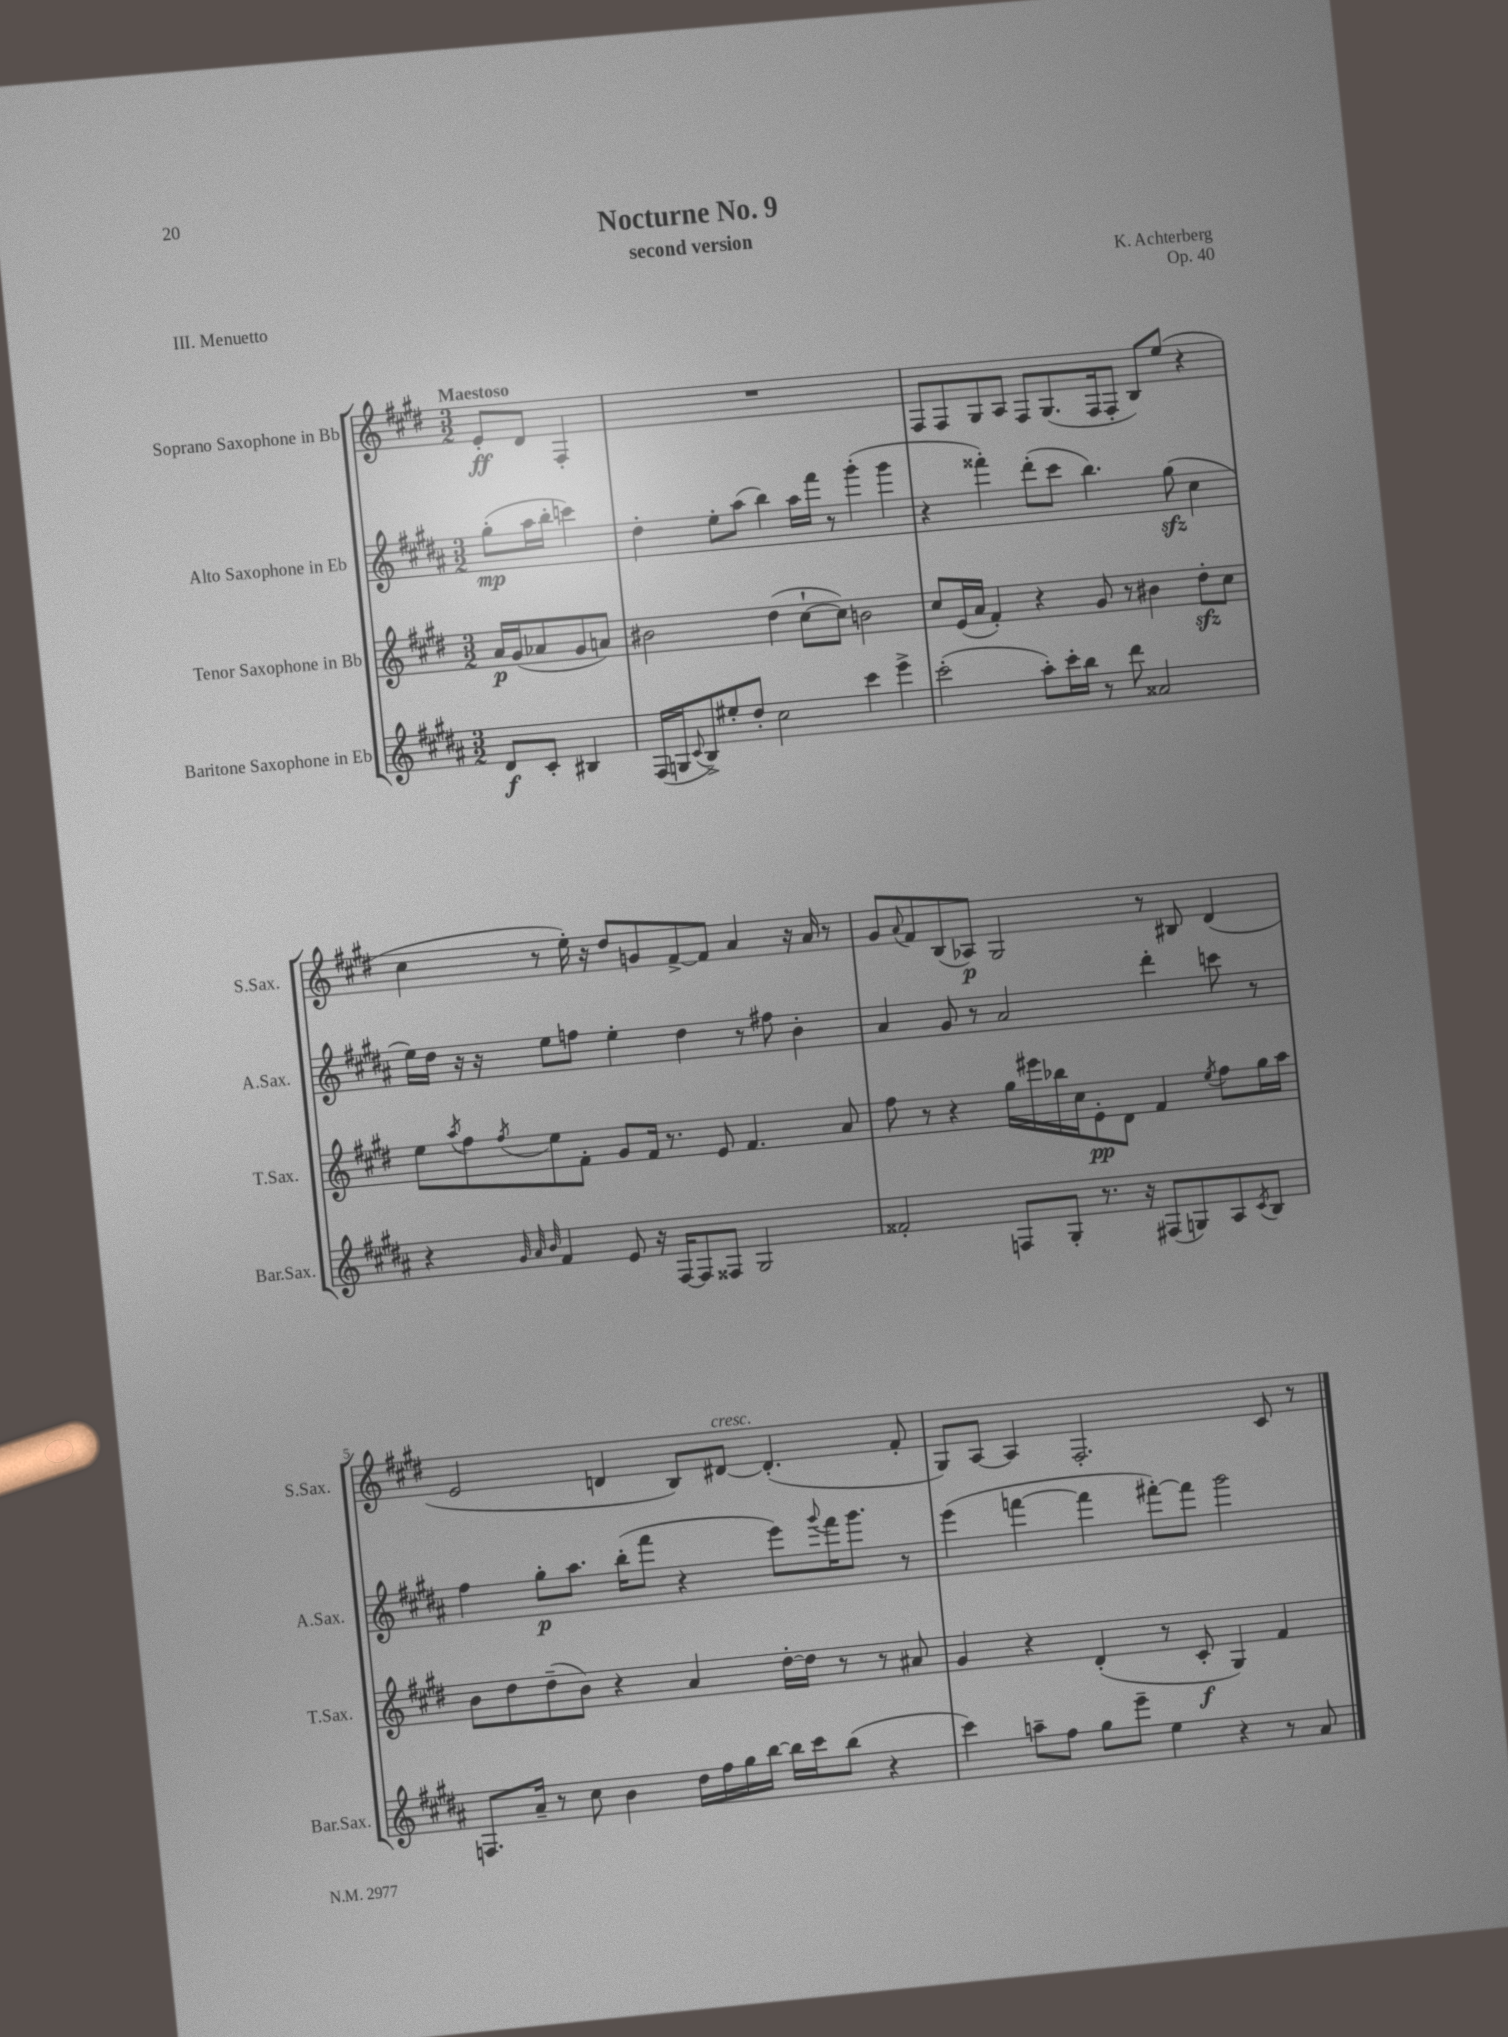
\header { title = "Nocturne No. 9" composer = "K. Achterberg" subtitle = "second version" opus = "Op. 40" piece = "III. Menuetto" }
<<
\new StaffGroup <<
\new Staff = "s0" \with { instrumentName = "Soprano Saxophone in Bb" shortInstrumentName = "S.Sax." } {
    \clef treble \key e \major \numericTimeSignature \time 3/2 \partial 2 \tempo "Maestoso"
    e'8-.\ff dis'8 fis4-. |
    R1. |
    fis8 fis8 gis8 a8 fis8 gis8.( fis16 fis8-. b8) e''8( r4 |
    cis''4 r8 e''16-.) r16 dis''8 g'8 fis'8~-> fis'8 a'4 r16 a'16 r8 |
    gis'8 \appoggiatura { a'8 } fis'8 b8( aes8\p) gis2 r8 bis8 dis'4( |
    e'2 d'4 b8) dis'8~^\markup { \italic "cresc." } dis'4.-.( fis'8-. |
    gis8) a8~ a4 fis2.-. cis'8 r8 \bar "|." |
}
\new Staff = "s1" \with { instrumentName = "Alto Saxophone in Eb" shortInstrumentName = "A.Sax." } {
    \clef treble \key b \major \numericTimeSignature \time 3/2 \partial 2
    gis''8-.\mp( ais''16 b''16-. c'''4) |
    dis''4-. e''8-. ais''8( b''4) ais''16 fis'''16 r8 gis'''4-.( gis'''4 |
    r4 fisis'''4-.) dis'''8-.( cis'''8 b''4.) gis''8\sfz( cis''4 |
    e''16) dis''16 r16 r16 e''8 f''8 e''4-. dis''4 r8 fis''8 b'4-. |
    ais'4 gis'8 r8 ais'2 dis'''4-. c'''8 r8 |
    fis''4 gis''8-.\p ais''8. b''16-.( fis'''8 r4 e'''8) \appoggiatura { gis'''8 } fis'''16 gis'''8. r8 |
    e'''4( f'''4~ f'''4 fis'''8~-.) fis'''8 gis'''2 \bar "|." |
}
\new Staff = "s2" \with { instrumentName = "Tenor Saxophone in Bb" shortInstrumentName = "T.Sax." } {
    \clef treble \key e \major \numericTimeSignature \time 3/2 \partial 2
    a'16\p gis'16( aes'8 gis'8 a'8) |
    bis'2 dis''4( cis''8~-! cis''8) b'2 |
    cis''8 e'16( a'16 fis'4-.) r4 gis'8 r8 bis'4 dis''8-.\sfz cis''8 |
    e''8 \acciaccatura { a''8 } fis''8 \acciaccatura { fis''8 } e''8 fis'8-. gis'8 fis'16 r8. e'8 fis'4. a'8 |
    fis''8 r8 r4 gis''16 eis'''16 bes''16 cis''16 e'8-.\pp dis'8 fis'4 \acciaccatura { e''8 } fis''8 gis''16 a''16 |
    b'8 dis''8 dis''8--( b'8) r4 a'4 dis''16~-. dis''16 r8 r8 ais'8 |
    gis'4 r4 dis'4-.( r8 cis'8-.\f gis4) fis'4 \bar "|." |
}
\new Staff = "s3" \with { instrumentName = "Baritone Saxophone in Eb" shortInstrumentName = "Bar.Sax." } {
    \clef treble \key b \major \numericTimeSignature \time 3/2 \partial 2
    dis'8\f cis'8-. bis4 |
    fis16( g16 \appoggiatura { cis'8 } b8->) eis''8-. dis''8-. cis''2 cis'''4 e'''4-> |
    cis'''2-.( ais''8-.) cis'''16-. b''16 r8 dis'''8 aisis'2 |
    r4 \grace { gis'32 ais'32 b'32 } fis'4 e'8 r16 fis16~ fis8 fisis8 gis2 |
    fisis'2-. f8 gis8-. r8. r16 fis8( g8) ais8 \acciaccatura { cis'8 } b8 |
    f8. ais'16-- r8 cis''8 b'4 dis''16 fis''16 gis''16 b''16~ b''16 cis'''16 b''8( r4 |
    cis'''4) a''8-- fis''8 gis''8 e'''8-- e''4 r4 r8 ais'8 \bar "|." |
}
>>
>>
\layout { \context { \Score \override BarNumber.break-visibility = ##(#f #t #t) barNumberVisibility = #(every-nth-bar-number-visible 5) } }
